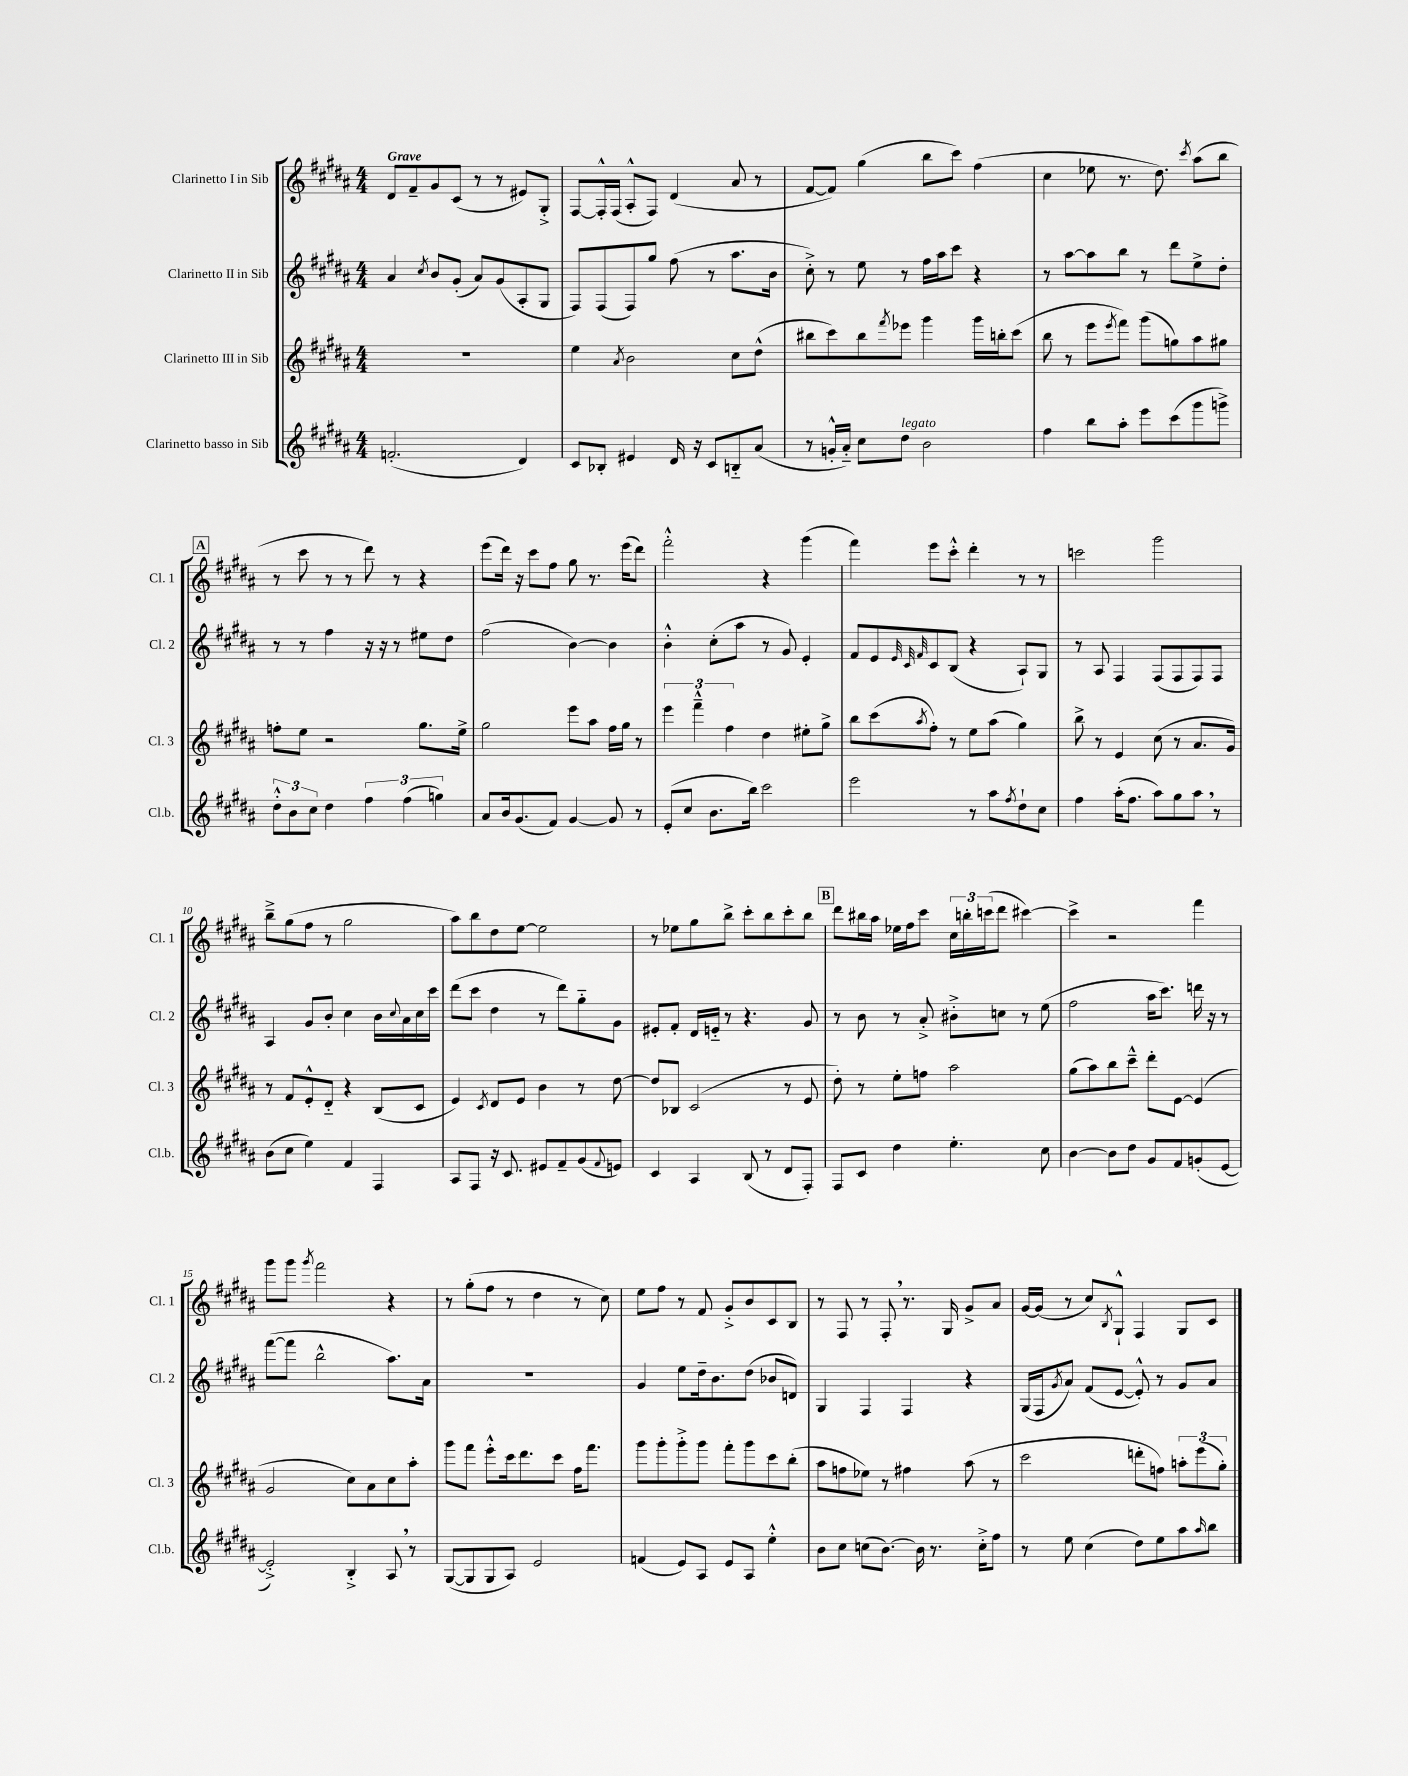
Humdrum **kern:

**kern	**kern	**kern	**kern
*staff4	*staff3	*staff2	*staff1
*clefG2	*clefG2	*clefG2	*clefG2
*k[f#c#g#d#a#]	*k[f#c#g#d#a#]	*k[f#c#g#d#a#]	*k[f#c#g#d#a#]
*M4/4	*M4/4	*M4/4	*M4/4
(2.f'	1r	4a#	8d#
.	.	.	8f#~
.	.	8qcc#	.
.	.	8b	8g#
.	.	(8g#'	(8c#
.	.	8a#)	8r
.	.	(8g#	8r
4d#)	.	8A#'	8e#)
.	.	8G#	8G#'^
=	=	=	=
8c#	4ee	8F#)	[8F#
8B-'	.	(8F#	16F#'^^]
.	.	.	(16F#
.	8qa#	.	.
4e#	2b	8F#)	8A#'^^
.	.	8gg#	8F#)
16d#	.	(8ff#	(4d#
16r	.	.	.
8c#	.	8r	.
8B'~	8cc#	8.aa#	8a#
(8a#	(8dd#^^	.	8r
.	.	16b	.
=	=	=	=
8r	8bb#	8cc#'^)	[8f#
16g'^^	8ccc#)	8r	8f#])
16a#'~)	.	.	.
8cc#	8bb#	8ee	(4gg#
.	8qfff#	.	.
8dd#	8eee-	8r	.
2b	4ggg#	16ff#	8bb
.	.	16aa#	.
.	.	8ccc#	8ccc#)
.	16ggg#	4r	(4ff#
.	16bb'	.	.
.	(8ccc#	.	.
=	=	=	=
4ff#	8bb	8r	4cc#
.	8r	[8aa#	.
8bb	8eee	8aa#]	8ee-
.	8qeee	.	.
8aa#'	8fff#)	8bb	8.r
8eee	(8ggg#	8r	.
.	.	.	8.dd#)
(8ccc#	8gg)	8ddd#	.
.	.	.	8qccc#
8ggg#	8aa#	8ee^	(8aa#
8ggg^)	8gg#	8dd#'	8bb
=	=	=	=
12dd#'^^	8ff'	8r	8r
12b	.	.	.
.	8ee	8r	8ccc#
12cc#	.	.	.
4dd#	2r	4ff#	8r
.	.	.	8r
6ff#	.	16r	8ddd#)
.	.	16r	.
.	.	8r	8r
(6ff#	.	.	.
.	8.gg#	8ee#	4r
6gg)	.	.	.
.	.	8dd#	.
.	16ee^	.	.
=	=	=	=
8a#	2gg#	(2ff#	(8eee
16b	.	.	16ddd#)
(8.g#	.	.	16r
.	.	.	8ccc#
8f#)	.	.	8ff#
[4g#	8eee	[4b)	8gg#
.	8aa#	.	8.r
8g#]	16ff#	4b]	.
.	16gg#	.	(16eee
8r	8r	.	8ddd#)
=	=	=	=
(8e'	6eee	4b'^^	2fff#'^^
8cc#	.	.	.
.	6fff#~^^	.	.
8.b	.	(8cc#'	.
.	6ff#	.	.
.	.	8aa#	.
16bb)	.	.	.
2ccc#	4dd#	8r	4r
.	.	8g#)	.
.	8ee#'	4e'	(4ggg#
.	8gg#^	.	.
=	=	=	=
2eee	8bb	8f#	4fff#)
.	(8ccc#	8e	.
.	.	32qqe	.
.	.	32qqc#	.
.	8qaa#	32qqf#	.
.	8ff#')	8c#	8eee
.	8r	(8B	8ccc#'^^
8r	8ee	4r	4ddd#'
8aa#	(8aa#	.	.
8qff#	.	.	.
8dd#`	4gg#)	8A#`)	8r
8cc#	.	8G#	8r
=	=	=	=
4ff#	8bb^	8r	2ccc
.	8r	8A#	.
(16aa#'	4e	4F#	.
8.ff#	.	.	.
8aa#)	(8cc#	(8F#	2ggg#
8gg#	8r	8F#	.
8aa#	8.a#	8F#)	.
8r	.	8F#	.
.	16g#)	.	.
=	=	=	=
(8b	8r	4A#	8bb~^
8cc#	8f#	.	(8gg#
4ee)	8e'^^	8g#	8ff#
.	8d#'~	8b'	8r
4f#	4r	4cc#	2gg#
4F#	(8B	16b	.
.	.	8qqcc#	.
.	.	16a#	.
.	8c#	16cc#	.
.	.	16ccc#	.
=	=	=	=
8A#	4e)	(8ddd#	8aa#)
8F#	.	8ccc#	8bb
.	8qc#	.	.
16r	8d#	4dd#	8dd#
8.c#	.	.	.
.	8e	.	[8ee
8e#	4b	8r	2ee]
8f#~	.	8ddd#)	.
(8g#	8r	8gg#'~	.
8qqf#	.	.	.
8e)	[8dd#	8g#	.
=	=	=	=
4c#	8dd#]	8e#'	8r
.	8B-	8f#'	8ee-
4A#	(2c#	16d#	8gg#
.	.	16e'~	.
.	.	8r	8bb^
(8B	.	4.r	8ccc#'
8r	.	.	8bb
8d#	8r	.	8ccc#'
8F#')	8e	8g#	8bb
=	=	=	=
8F#	8dd#')	8r	8ddd#
8c#	8r	8b	16bb#
.	.	.	16aa#
4dd#	8ee'	8r	16ee-
.	.	.	16ff#
.	8ff	8a#'^	8ccc#
4.ee'	2aa#	8b#'^	24cc#
.	.	.	24bb'
.	.	.	(24ccc
.	.	8cc	8ddd#
.	.	8r	[4ccc#)
8cc#	.	(8ee	.
=	=	=	=
[4b	(8gg#	2ff#	4ccc#^]
.	8aa#)	.	.
8b]	8bb	.	2r
8dd#	8ccc#~^^	.	.
8g#	8ddd#'	16aa#	.
.	.	8.ccc#)	.
8f#	[8e	.	.
(8g'	(4e]	16ddd	4fff#
.	.	16r	.
[8e	.	8r	.
=	=	=	=
2e'^])	2g#	([8fff#	8ggg#
.	.	8fff#]	8ggg#
.	.	.	8qggg#
.	.	2bb^^	2fff#
4B'^	8cc#)	.	.
.	8a#	.	.
8A#	8cc#	8.aa#)	4r
8r	8aa#'	.	.
.	.	16a#	.
=	=	=	=
([8G#	8ggg#	1r	8r
8G#]	8fff#	.	(8gg#'
8G#	8eee'^^	.	8ff#
8A#)	16ccc#	.	8r
.	8.ddd#	.	.
2e	.	.	4dd#
.	8ccc#	.	.
.	16ff#	.	8r
.	8.fff#	.	.
.	.	.	8cc#)
=	=	=	=
(4f	8ggg#	4g#	8ee
.	8ggg#'	.	8ff#
8e)	8ggg#'^	8ee	8r
8A#	8ggg#	16dd#~	8f#
.	.	8.b	.
8e	8fff#'	.	8g#'^
8A#	8ggg#	(8dd#	8b
4ee'^^	8ccc#	8b-	8c#
.	(8bb'	8d)	8B
=	=	=	=
8b	8aa#	4G#	8r
8cc#	8ff	.	8F#
(8cc	8ee-)	4F#	8r
[8.b)	8r	.	8F#'
.	4ff#	4F#	8.r
16b]	.	.	.
8.r	.	.	.
.	.	.	16G#
.	(8aa#	4r	8g#^
16cc'^	.	.	.
8ff#	8r	.	8a#
=	=	=	=
8r	2ccc#	(16G#	[16g#
.	.	16F#	(16g#]
.	.	8qg#	.
8ee	.	8a#)	8r
(4cc#	.	(8f#	8cc#)
.	.	.	8qB
.	.	[8e	8G#`^^
8dd#)	8ddd'	8e'^^])	4F#
8ee	8ff)	8r	.
8aa#	12aa'	8g#	8G#
.	(12eee	.	.
16qqaa#	.	.	.
8bb	.	8a#	8c#
.	12gg#')	.	.
==	==	==	==
*-	*-	*-	*-
